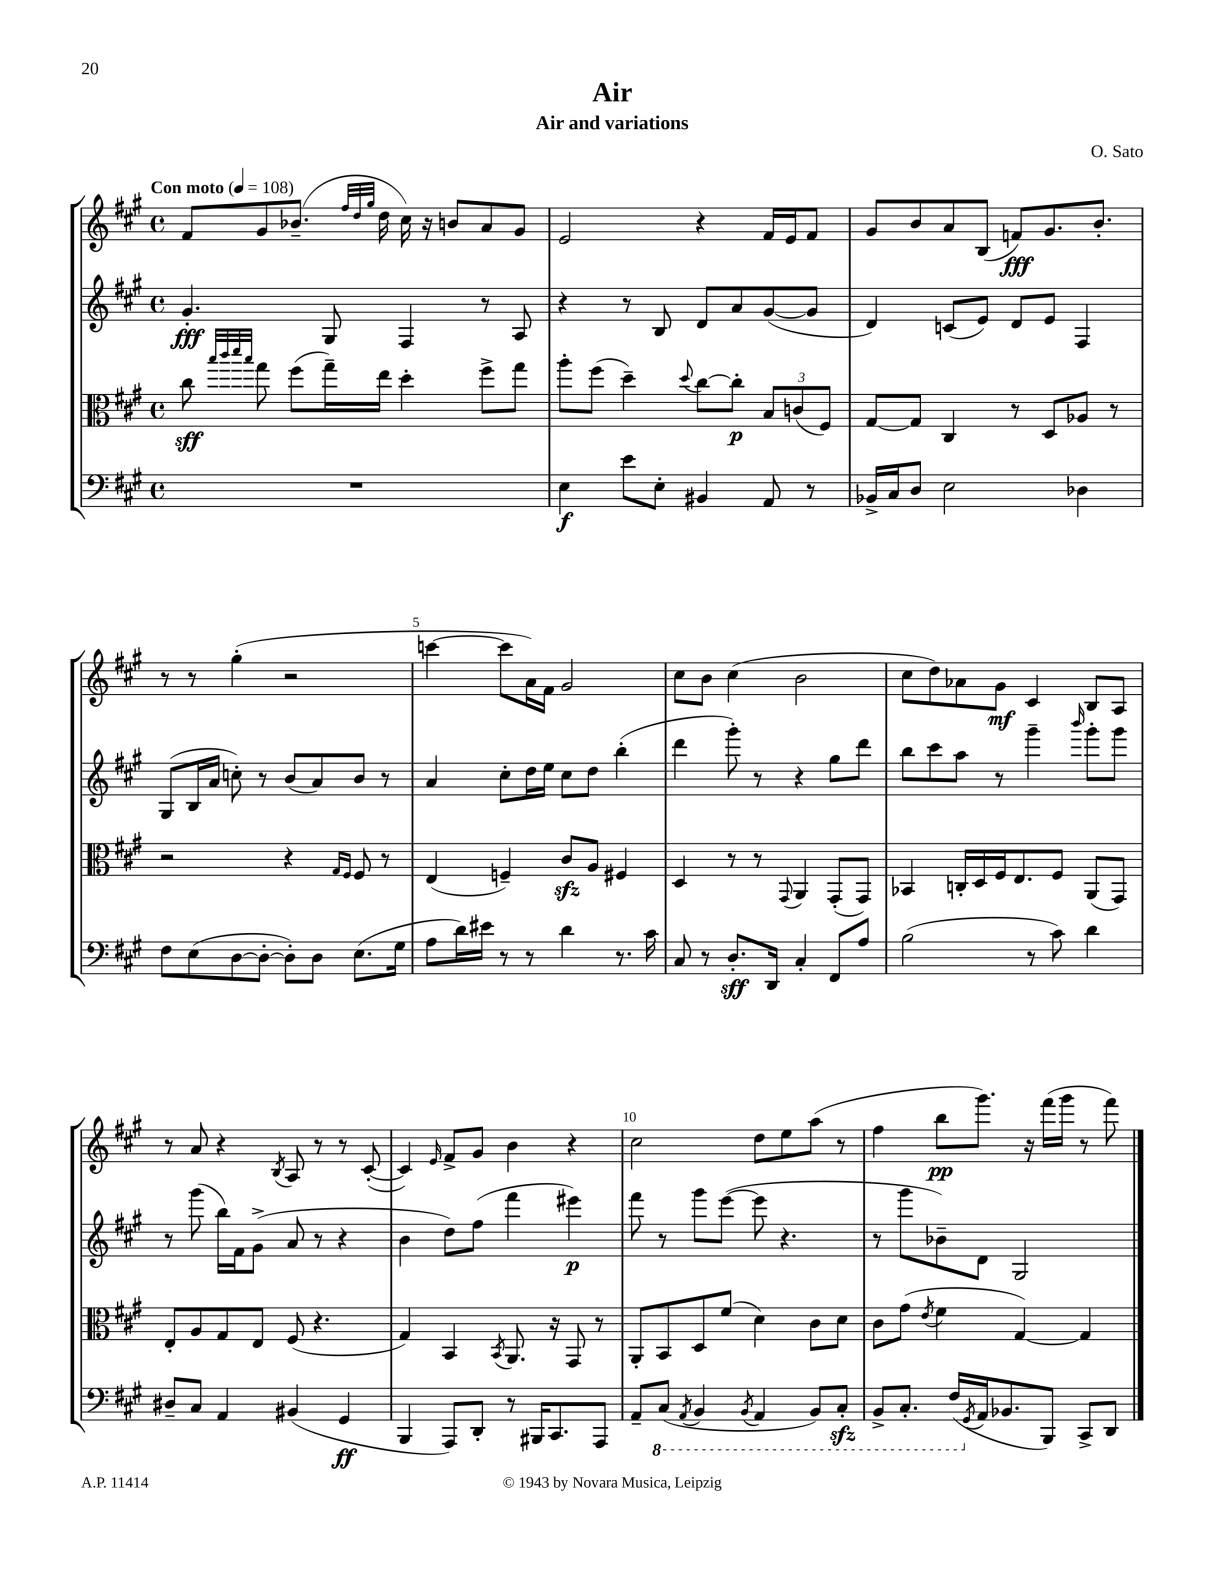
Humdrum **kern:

**kern	**dynam	**kern	**dynam	**kern	**dynam	**kern	**dynam
*part4	*part4	*part3	*part3	*part2	*part2	*part1	*part1
*staff4	*staff4	*staff3	*staff3	*staff2	*staff2	*staff1	*staff1
*clefF4	*	*clefC3	*	*clefG2	*	*clefG2	*
*k[f#c#g#]	*	*k[f#c#g#]	*	*k[f#c#g#]	*	*k[f#c#g#]	*
*M4/4	*	*M4/4	*	*M4/4	*	*M4/4	*
*met(c)	*	*met(c)	*	*met(c)	*	*met(c)	*
*MM108	*	*MM108	*	*MM108	*	*MM108	*
=1	=1	=1	=1	=1	=1	=1	=1
!	!	!	!	!	!	!LO:TX:a:B:t=Con moto	!
1r	.	8cc#\	sff	4.g#'/	fff	8f#/L	.
.	.	32qqbb/LLL	.	.	.	.	.
.	.	32qqccc#/	.	.	.	.	.
.	.	32qqddd/	.	.	.	.	.
.	.	32qqbb/JJJ	.	.	.	.	.
.	.	8gg#\	.	.	.	8g#/	.
.	.	(8ff#\L	.	.	.	(8.b-X~/J	.
.	.	16gg#~\L)	.	8G#/	.	.	.
.	.	.	.	.	.	32qqff#/LLL	.
.	.	.	.	.	.	32qqdd/	.
.	.	.	.	.	.	32qqgg#/JJJ	.
.	.	16ee\JJ	.	.	.	16dd\	.
.	.	4dd'\	.	4F#/	.	16cc#\)	.
.	.	.	.	.	.	16r	.
.	.	.	.	.	.	8bn/L	.
.	.	8ff#^\L	.	8r	.	8a/	.
.	.	8gg#\J	.	8A/	.	8g#/J	.
=2	=2	=2	=2	=2	=2	=2	=2
4E\	f	8aa'\L	.	4r	.	2e/	.
.	.	(8ff#\J	.	.	.	.	.
8e\L	.	4dd~\)	.	8r	.	.	.
8E'\J	.	.	.	8B/	.	.	.
.	.	8qqdd/	.	.	.	.	.
4BB#X/	.	[8cc#\L	.	8d/L	.	4r	.
.	.	8cc#'\J]	p	8a/	.	.	.
8AA/	.	12B/L	.	([8g#/	.	16f#/LL	.
.	.	.	.	.	.	16e/J	.
.	.	(12cn/	.	.	.	.	.
8r	.	.	.	8g#/J]	.	8f#/J	.
.	.	12F#/J)	.	.	.	.	.
=3	=3	=3	=3	=3	=3	=3	=3
16BB-X^/LL	.	[8G#/L	.	4d/)	.	8g#/L	.
16C#/J	.	.	.	.	.	.	.
8D/J	.	8G#/J]	.	.	.	8b/	.
2E\	.	4C#/	.	(8cn/L	.	8a/	.
.	.	.	.	8e/J)	.	(8B/J	.
.	.	8r	.	8d/L	.	8fn/L)	fff
.	.	8D/L	.	8e/J	.	8.g#/	.
4D-X\	.	8A-X/J	.	4F#/	.	.	.
.	.	.	.	.	.	8.b'/J	.
.	.	8r	.	.	.	.	.
!!LO:LB:g=z
=4	=4	=4	=4	=4	=4	=4	=4
8F#\L	.	2r	.	(8G#/L	.	8r	.
(8E\	.	.	.	16B/L	.	8r	.
.	.	.	.	16a/JJ	.	.	.
[8D\	.	.	.	8ccn'\)	.	(4gg#'\	.
8D'\J_	.	.	.	8r	.	.	.
8D'\L])	.	4r	.	(8b/L	.	2r	.
8D\J	.	.	.	8a/)	.	.	.
.	.	16qqG#/LL	.	.	.	.	.
.	.	16qqF#/JJ	.	.	.	.	.
(8.E\L	.	8F#/	.	8b/J	.	.	.
.	.	8r	.	8r	.	.	.
16G#\Jk	.	.	.	.	.	.	.
=5	=5	=5	=5	=5	=5	=5	=5
8A\L	.	(4E/	.	4a/	.	[4cccn\	.
16d\L)	.	.	.	.	.	.	.
16e#X\JJ	.	.	.	.	.	.	.
8r	.	4Fn~/)	.	8cc#'\L	.	8ccc\L]	.
8r	.	.	.	16dd\L	.	16a\L)	.
.	.	.	.	16ee\JJ	.	16f#\JJ	.
4d\	.	8c#zz/L	.	8cc#\L	.	2g#/	.
.	.	8A/J	.	8dd\J	.	.	.
8.r	.	4F#X/	.	(4bb'\	.	.	.
16c#\	.	.	.	.	.	.	.
=6	=6	=6	=6	=6	=6	=6	=6
8C#/	.	4D/	.	4ddd\	.	8cc#\L	.
8r	.	.	.	.	.	8b\J	.
8.D'/L	sff	8r	.	8ggg#'\)	.	(4cc#\	.
.	.	8r	.	8r	.	.	.
16DD/Jk	.	.	.	.	.	.	.
.	.	8qqGG#/	.	.	.	.	.
4C#'/	.	4AA/	.	4r	.	2b\	.
8FF#/L	.	(8GG#'/L	.	8gg#\L	.	.	.
8A/J	.	8GG#/J)	.	8ddd\J	.	.	.
=7	=7	=7	=7	=7	=7	=7	=7
(2B\	.	4BB-X/	.	8bb\L	.	8cc#\L	.
.	.	.	.	8ccc#\	.	8dd\)	.
.	.	16Cn'/LL	.	8aa\J	.	8a-X\	.
.	.	16D/	.	.	.	.	.
.	.	16F#/J	.	8r	.	8g#\J	mf
.	.	8.E/	.	.	.	.	.
8r	.	.	.	4ggg#~\	.	4c#/	.
8c#\)	.	8F#/J	.	.	.	.	.
.	.	.	.	16qqbbb/	.	.	.
4d\	.	(8AA/L	.	8ggg#'\L	.	8B/L	.
.	.	8GG#/J)	.	8ggg#\J	.	8A/J	.
!!LO:LB:g=z
=8	=8	=8	=8	=8	=8	=8	=8
8D#X~/L	.	8E'/L	.	8r	.	8r	.
8C#/J	.	8A/	.	(8ggg#\	.	8a/	.
4AA/	.	8G#/	.	16bb\LL)	.	4r	.
.	.	.	.	16f#\J	.	.	.
.	.	8E/J	.	(8g#^\J	.	.	.
.	.	.	.	.	.	8qB/	.
(4BB#X/	.	(8F#/	.	8a/	.	8A/	.
.	.	4.r	.	8r	.	8r	.
4GG#/	ff	.	.	4r	.	8r	.
.	.	.	.	.	.	([8c#'/	.
=9	=9	=9	=9	=9	=9	=9	=9
4BBB/	.	4G#/)	.	4b\	.	4c#/])	.
.	.	.	.	.	.	16qqe/	.
8AAA/L)	.	4BB/	.	8dd\L)	.	8f#^/L	.
8DD'/J	.	.	.	(8ff#\J	.	8g#/J	.
.	.	8qBB/	.	.	.	.	.
8r	.	8.AA/	.	4fff#\	.	4b\	.
16BBB#X/KL	.	.	.	.	.	.	.
8.CC#/	.	16r	.	.	.	.	.
.	.	8GG#/	.	4eee#X\)	p	4r	.
8AAA/J	.	8r	.	.	.	.	.
=10	=10	=10	=10	=10	=10	=10	=10
8AA~/L	.	8AA'/L	.	8fff#\	.	2cc#\	.
*8ba	*	*	*	*	*	*	*
(8CC#/J	.	8BB/	.	8r	.	.	.
8qAAA/	.	.	.	.	.	.	.
4BBB/	.	8D/	.	8ggg#\L	.	.	.
.	.	(8f#/J	.	([8eee\J	.	.	.
8qBBB/	.	.	.	.	.	.	.
4AAA/	.	4d\)	.	8eee\]	.	8dd\L	.
.	.	.	.	4.r	.	8ee\	.
8BBB/L)	.	8c#\L	.	.	.	(8aa\J	.
8CC#zz'/J	.	8d\J	.	.	.	8r	.
=11	=11	=11	=11	=11	=11	=11	=11
8BBB^/L	.	8c#\L	.	8r	.	4ff#\	.
8.CC#'/J	.	(8g#\J	.	8ggg#\L	.	.	.
.	.	8qe/	.	.	.	.	.
.	.	4f#\	.	8b-X~\)	.	8bb\L	pp
(16FF#/LL	.	.	.	.	.	.	.
*X8ba	*	*	*	*	*	*	*
8qGG#/	.	.	.	.	.	.	.
16AA/J	.	.	.	8d\J	.	8.ggg#\J)	.
8.BB-X/	.	.	.	.	.	.	.
.	.	[4G#/)	.	2G#/	.	.	.
.	.	.	.	.	.	16r	.
8BBB/J)	.	.	.	.	.	(16fff#\LL	.
.	.	.	.	.	.	16ggg#\JJ	.
8CC#^/L	.	4G#/]	.	.	.	8r	.
8DD/J	.	.	.	.	.	8fff#\)	.
==	==	==	==	==	==	==	==
*-	*-	*-	*-	*-	*-	*-	*-
